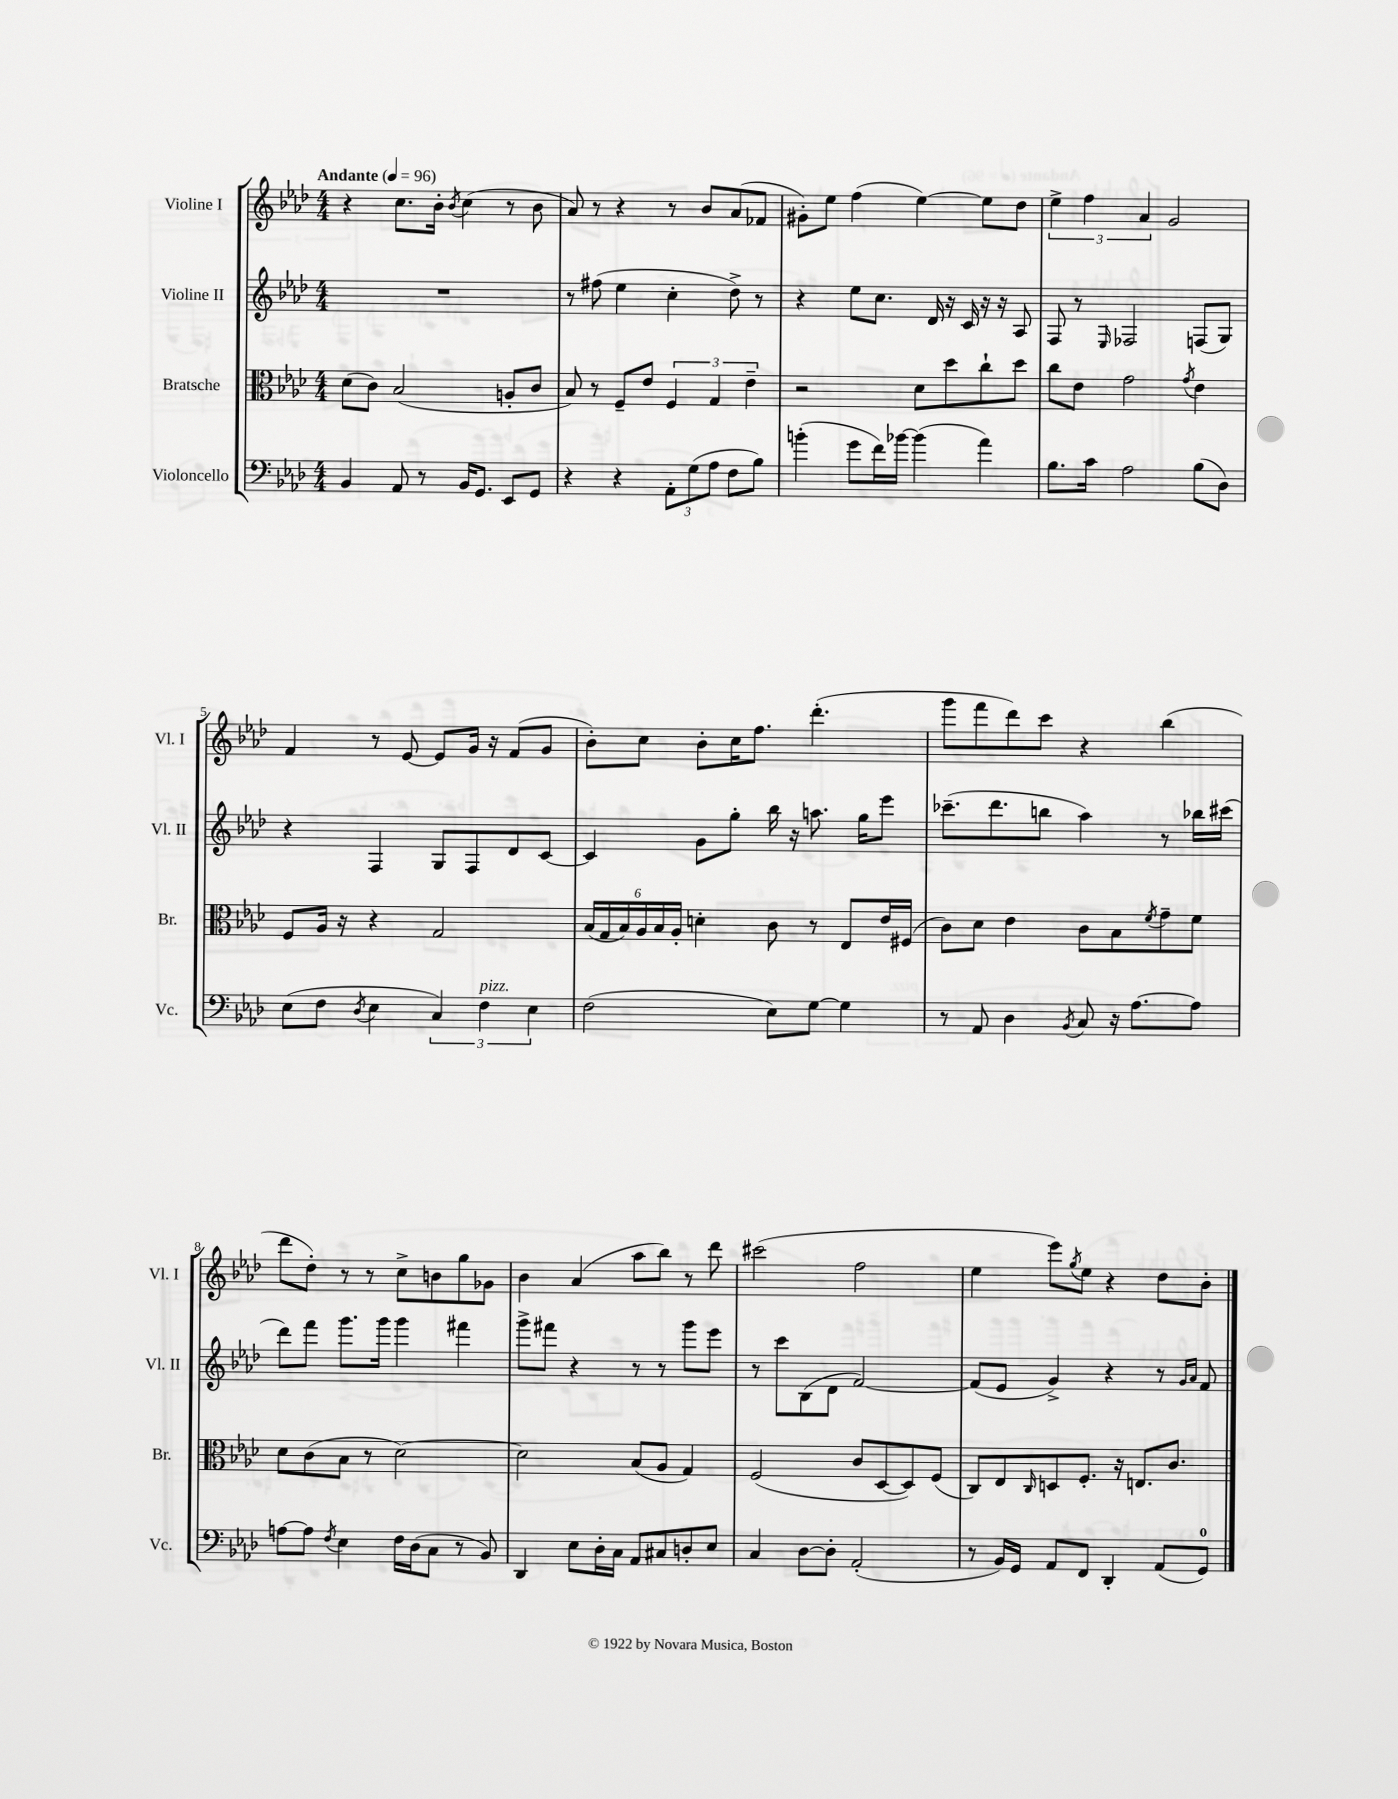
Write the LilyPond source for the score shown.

<<
\new StaffGroup <<
\new Staff = "s0" \with { instrumentName = "Violine I" shortInstrumentName = "Vl. I" } {
    \clef treble \key aes \major \numericTimeSignature \time 4/4 \tempo "Andante" 4 = 96
    r4 c''8. bes'16-. \acciaccatura { bes'8 } c''4( r8 bes'8 |
    aes'8) r8 r4 r8 bes'8 aes'8( fes'8 |
    gis'8-.) ees''8 f''4( ees''4~) ees''8 des''8 |
    \tuplet 3/2 { ees''4-> f''4 aes'4 } g'2 |
    f'4 r8 ees'8~ ees'8 g'16 r16 f'8( g'8 |
    bes'8-.) c''8 bes'8-. c''16 f''8. des'''4.-.( |
    g'''8 f'''8 des'''8) c'''8 r4 bes''4( |
    des'''8 des''8-.) r8 r8 c''8-> b'8 g''8 ges'8 |
    bes'4 aes'4( aes''8 bes''8) r8 des'''8 |
    cis'''2( f''2 |
    ees''4 ees'''8) \acciaccatura { g''8 } ees''8 r4 des''8 bes'8-. \bar "|." |
}
\new Staff = "s1" \with { instrumentName = "Violine II" shortInstrumentName = "Vl. II" } {
    \clef treble \key aes \major \numericTimeSignature \time 4/4
    R1 |
    r8 fis''8( ees''4 c''4-. des''8->) r8 |
    r4 ees''8 c''8. des'16 r16 c'16 r16 r16 aes8 |
    f8 r8 \grace { ees16 } fes2 f8( g8) |
    r4 f4 g8 f8 des'8 c'8~ |
    c'4 g'8 g''8-. bes''16 r16 a''8. g''16 ees'''8 |
    ces'''8.--( des'''8. b''8 aes''4) r8 bes''16 cis'''16( |
    des'''8) f'''8 g'''8. g'''16 g'''4 fis'''4 |
    g'''8-> fis'''8 r4 r8 r8 g'''8 ees'''8 |
    r8 c'''8 bes8( des'8 f'2~) |
    f'8( ees'8 g'4->) r4 r8 \grace { g'16 aes'16 } f'8 \bar "|." |
}
\new Staff = "s2" \with { instrumentName = "Bratsche" shortInstrumentName = "Br." } {
    \clef alto \key aes \major \numericTimeSignature \time 4/4
    des'8( c'8) bes2( a8-. c'8 |
    bes8) r8 f8-- ees'8 \tuplet 3/2 { f4 g4 ees'4-- } |
    r2 des'8 des''8 c''8-! des''8 |
    c''8 ees'8 g'2 \acciaccatura { g'8 } ees'4 |
    f8 aes16 r16 r4 g2 |
    \tuplet 6/4 { bes16( g16 bes16) aes16 bes16 aes16-. } d'4-. c'8 r8 ees8 ees'16 fis16( |
    c'8) des'8 ees'4 c'8 bes8 \acciaccatura { f'8 } g'8-- f'8 |
    des'8 c'8( bes8 r8 des'2~) |
    des'2 bes8( aes8 g4) |
    f2( c'8 des8~ des8) f8( |
    c8) ees8 \grace { c16 } d8 f8.-. r16 e8. c'8. \bar "|." |
}
\new Staff = "s3" \with { instrumentName = "Violoncello" shortInstrumentName = "Vc." } {
    \clef bass \key aes \major \numericTimeSignature \time 4/4
    bes,4 aes,8 r8 bes,16 g,8. ees,8 g,8 |
    r4 r4 \tuplet 3/2 { aes,8-. g8( aes8 } f8 bes8) |
    b'4-.( g'8 f'16) bes'16~ bes'4( aes'4) |
    bes8. c'16 aes2 bes8( des8) |
    ees8( f8 \acciaccatura { des8 } ees4 \tuplet 3/2 { c4) f4^\markup { \italic "pizz." } ees4 } |
    f2( ees8) g8~ g4 |
    r8 aes,8 des4 \acciaccatura { bes,8 } c8 r16 aes8.~ aes8 |
    a8~ a8 \acciaccatura { f8 } ees4 f16 des16( c8 r8 bes,8) |
    des,4 ees8 des16-. c16 aes,8 cis8 d8-. ees8 |
    c4 des8~ des8-. aes,2-.( |
    r8 bes,16) g,16 aes,8 f,8 des,4-. aes,8( g,8-0) \bar "|." |
}
>>
>>
